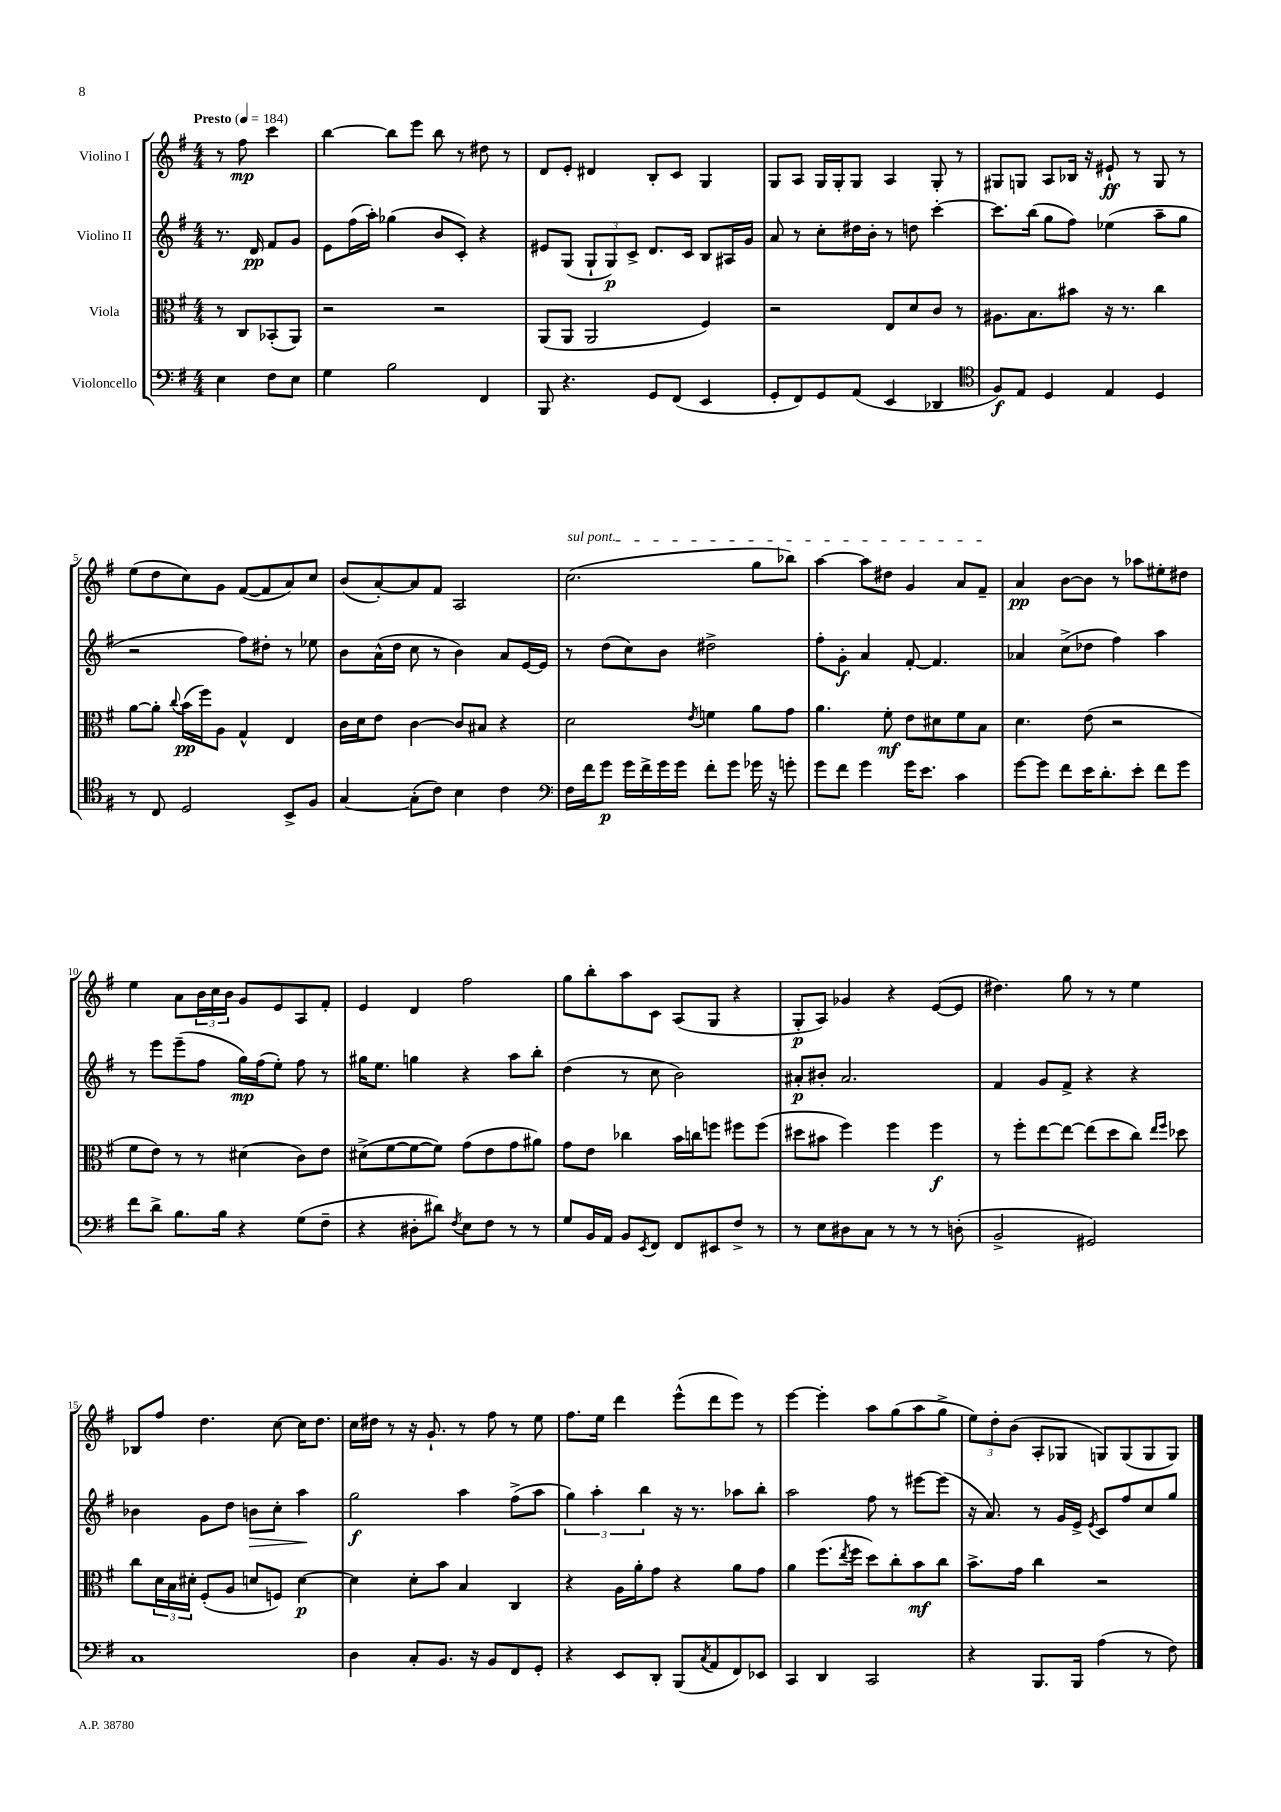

**kern	**kern	**kern	**kern
*staff4	*staff3	*staff2	*staff1
*clefF4	*clefC3	*clefG2	*clefG2
*k[f#]	*k[f#]	*k[f#]	*k[f#]
*M4/4	*M4/4	*M4/4	*M4/4
*MM184	*MM184	*MM184	*MM184
4E\	8r	8.r	8r
.	8C/L	.	8ff#\
.	.	16d/	.
8F#\L	(8BB-'/	8f#/L	4ccc\
8E\J	8AA/J)	8g/J	.
=	=	=	=
4G\	2r	8e\L	[4bb\
.	.	(16ff#\L	.
.	.	16aa'\JJ)	.
2B\	.	(4gg-\	8bb\]L
.	.	.	8eee\J
.	2r	8b/L	8bb\
.	.	8c'/J)	8r
4FF#/	.	4r	8dd#\
.	.	.	8r
=	=	=	=
8BBB/	(8AA/L	8e#/L	8d/L
4.r	8AA/J	(8G/J	8e'/J
.	2AA/	12G`/L	4d#/
.	.	12G/)	.
.	.	12c^/J	.
8GG/L	.	8.d/L	8B'/L
(8FF#/J	.	.	8c/J
.	.	16c/Jk	.
4EE/	4F#/)	8B/L	4G/
.	.	16A#/L	.
.	.	16g/JJ	.
=	=	=	=
8GG'/L	2r	8a/	8G/L
8FF#/)	.	8r	8A/J
8GG/	.	8cc'\L	16G/LL
.	.	.	16G'/J
(8AA/J	.	16dd#\L	8G/J
.	.	16b'\JJ	.
4EE/	8E/L	8r	4A/
.	8d/	8dd\	.
4DD-/	8c/J	[4ccc'\	8G'/
.	8r	.	8r
=	=	=	=
*clefC4	*	*	*
8F#/L)	8.A#\L	8.ccc\]L	8G#/L
8E/J	.	.	8G/J
.	8.B\	(16bb\Jk	.
4D/	.	8gg\L	8A/L
.	8b#\J	8ff#\J)	16B-/Jk
.	.	.	16r
4E/	16r	(4ee-\	8e#`/
.	8.r	.	.
.	.	.	8r
4D/	4cc\	8aa~\L	8G/
.	.	8gg\J	8r
=	=	=	=
8r	[8a\L	2r	(8ee\L
8C/	8a'\]J	.	8dd\
.	8qqcc/	.	.
2D/	(16b\LL	.	8cc\)
.	16ff#\J)	.	.
.	8A\J	.	8g\J
.	4G^^/	8ff#\L)	([8f#/L
.	.	8dd#'\J	8f#/]
8BB^/L	4E/	8r	8a/)
8F#/J	.	8ee-\	8cc/J
=	=	=	=
[4G/	16c\LL	8b\L	(8b/L
.	16d\J	.	.
.	8e\J	(16a^^\L	[8a'/)
.	.	16dd\JJ	.
(8G'\]L	[4c\	8cc\	8a/]
8c\J)	.	8r	8f#/J
4B\	8c/]L	4b\)	2A/
.	8B#/J	.	.
4c\	4r	8a/L	.
.	.	[16e/L	.
.	.	16e/]JJ	.
=	=	=	=
*clefF4	*	*	*
16F#\LL	2d\	8r	(2.cc\
16f#\J	.	.	.
8g\J	.	(8dd\L	.
16g\LL	.	8cc\)	.
16f#^\	.	.	.
16g\	.	8b\J	.
16g\JJ	.	.	.
.	8qe/	.	.
8f#'\L	4f\	2dd#^\	.
8g\J	.	.	.
16g-\	8a\L	.	8gg\L
16r	.	.	.
8g'\	8g\J	.	8bb-\J)
=	=	=	=
8g\L	4.a\	8ff#'\L	[4aa\
8f#\J	.	8g'\J	.
4g\	.	4a/	8aa\]L
.	8f#'\	.	8dd#\J
16g\LK	8e\L	[8f#'/	4g/
8.e\J	.	.	.
.	8d#\	4.f#/]	.
4c\	8f#\	.	8a/L
.	8B\J	.	8f#~/J
=	=	=	=
[8g\L	4.d\	4a-/	4a/
8g\]J	.	.	.
8f#\L	.	(8cc^\L	[8b\L
16e\K	(8e\	8dd-\J	8b\]J
8.d'\	.	.	.
.	2r	4ff#\)	8r
8e'\J	.	.	8aa-\L
8f#\L	.	4aa\	8ee#'\
8g\J	.	.	8dd#\J
=	=	=	=
8f#\L	8f#\L	8r	4ee\
8d^\J	8e\J)	8eee\L	.
8.B\L	8r	(8eee~\	8a\L
.	8r	8ff#\J	24b\L
.	.	.	24cc\
16B\Jk	.	.	.
.	.	.	24b\JJ
4r	(4d#\	16gg\LL)	8g/L
.	.	(16ff#\J	.
.	.	8ee'\J)	8e/
(8G\L	8c\L)	8ff#\	8A/
8F#~\J	8e\J	8r	8f#'/J
=	=	=	=
4r	(8d#^\L	16gg#\LK	4e/
.	.	8.ee\J	.
.	[8f#\	.	.
8D#'\L	8f#\_	4gg\	4d/
8d#\J)	8f#\]J)	.	.
8qF#/	.	.	.
8E\L	(8g\L	4r	2ff#\
8F#\J	8e\	.	.
8r	8g\	8aa\L	.
8r	8a#\J)	8bb'\J	.
=	=	=	=
8G/L	8g\L	(4dd\	8gg\L
16BB/L	8e\J	.	8bb'\
16AA/JJ	.	.	.
8BB/L	4cc-\	8r	8aa\
8qEE/	.	.	.
8FF#/J	.	8cc\	8c\J
8FF#/L	16b\LL	2b\)	(8A/L
.	16cc\J	.	.
8EE#/	8ff\J	.	8G/J
8F#^/J	8ff#\L	.	4r
8r	(8ff#\J	.	.
=	=	=	=
8r	8dd#\L	8a#'/L	8G'/L
8E\L	8b#\J	8b#'/J	8A/J)
8D#\	4ff#\)	2.a#/	4g-/
8C\J	.	.	.
8r	4ff#\	.	4r
8r	.	.	.
8r	4ff#\	.	([8e/L
(8D'\	.	.	8e/]J
=	=	=	=
2BB^/	8r	4f#/	4.dd#\)
.	8ff#'\L	.	.
.	[8ee\	8g/L	.
.	8ee\_J	8f#^/J	8gg\
2GG#/)	(8ee\]L	4r	8r
.	8dd\	.	8r
.	8cc\J)	4r	4ee\
.	16qqee/LL	.	.
.	16qqff#/JJ	.	.
.	8dd-\	.	.
=	=	=	=
1C	8cc\L	4b-\	8B-/L
.	24d\L	.	8ff#/J
.	24B\	.	.
.	24d#'\JJ	.	.
.	(8F#'/L	8g\L	4.dd\
.	8A/J	8dd\J	.
.	8d/L	8b\L	.
.	8F/J)	8cc'\J	[8cc\
.	[4d\	4aa\	16cc\]LK
.	.	.	8.dd\J
=	=	=	=
4D\	4d\]	2gg\	16cc\LL
.	.	.	16dd#\JJ
.	.	.	8r
8C'/L	8d'\L	.	16r
.	.	.	8.g`/
8.BB/J	8b\J	.	.
.	4B/	4aa\	8r
16r	.	.	.
8BB/L	.	.	8ff#\
8FF#/	4C/	(8ff#^\L	8r
8GG'/J	.	8aa\J	8ee\
=	=	=	=
4r	4r	6gg\)	8.ff#\L
.	.	6aa'\	.
.	.	.	16ee\Jk
8EE/L	16A\LL	.	4ddd\
.	16a'\J	.	.
.	.	6bb\	.
8DD'/J	8g\J	.	.
(8BBB/L	4r	16r	(8eee^^\L
.	.	8.r	.
8qC/	.	.	.
8AA/	.	.	8ddd\
8FF#/)	8a\L	8aa-\L	8eee\J)
8EE-/J	8g\J	8bb'\J	8r
=	=	=	=
4CC/	4a\	2aa\	[4eee\
4DD/	(8.ff#\L	.	4eee'\]
.	8qee/	.	.
.	16ff#\Jk	.	.
2CC/	8dd\L)	8ff#\	8aa\L
.	8cc'\	8r	(8gg\
.	8b\	[8eee#\L	8aa\
.	8cc\J	(8eee#\]J	8gg^\J
=	=	=	=
4r	8.b^\L	16r	12ee\L)
.	.	8.a/)	.
.	.	.	12dd'\
.	.	.	(12b\J
.	16g\Jk	.	.
8.BBB/L	4cc\	8r	8A'/L
.	.	16g/LL	8G-/J
16BBB/Jk	.	16e^/JJ	.
.	.	8qe/	.
(4A\	2r	8c/L	8G/L)
.	.	8ff#/	(8G/
8r	.	8cc/	8G/
8F#\)	.	8gg/J	8G/J)
==	==	==	==
*-	*-	*-	*-
